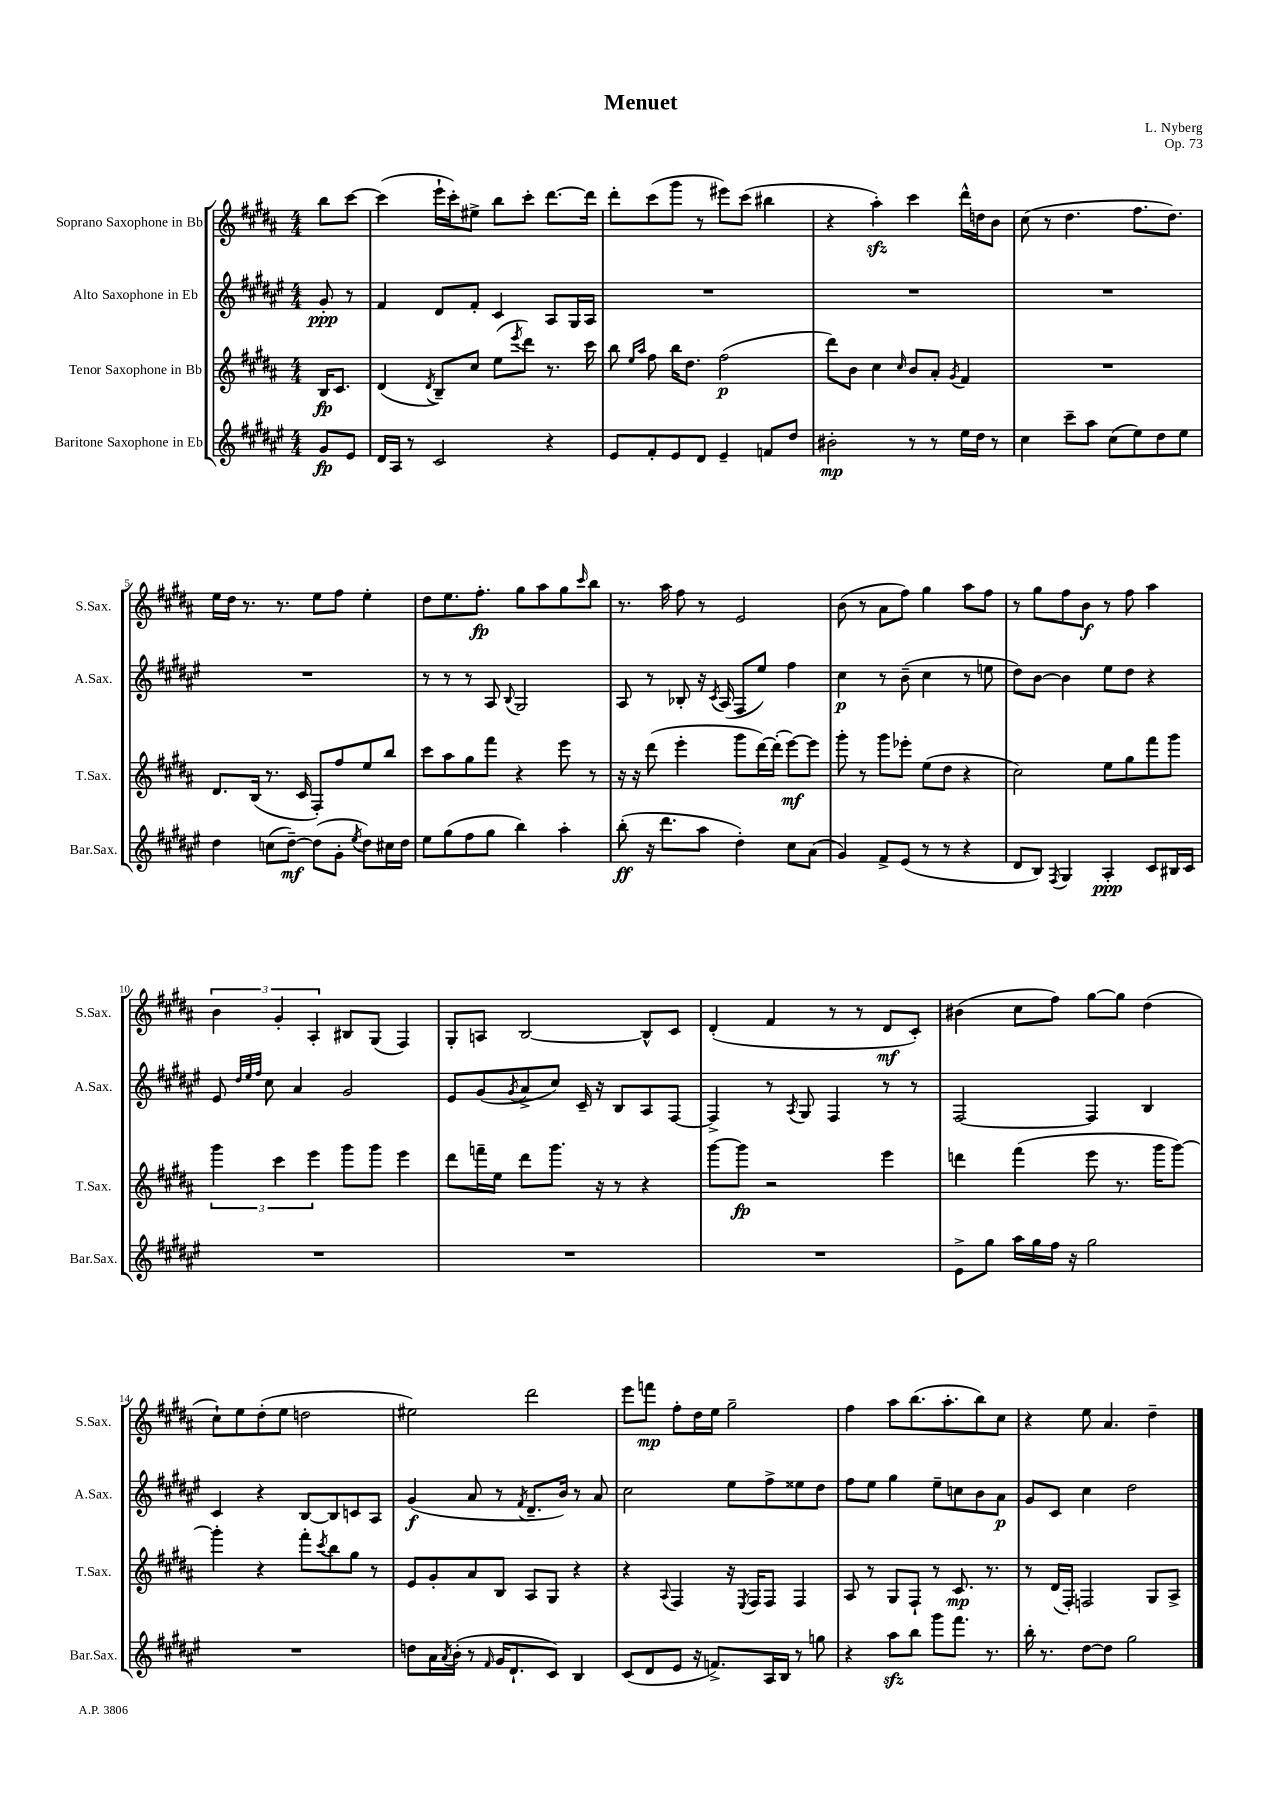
\header { title = "Menuet" composer = "L. Nyberg" opus = "Op. 73" }
<<
\new StaffGroup <<
\new Staff = "s0" \with { instrumentName = "Soprano Saxophone in Bb" shortInstrumentName = "S.Sax." } {
    \clef treble \key b \major \numericTimeSignature \time 4/4 \partial 4
    b''8 cis'''8~ |
    cis'''4( e'''16-! cis'''16-.) eis''8-> b''8 cis'''8-. dis'''8.~ dis'''16 |
    dis'''8-. cis'''8( gis'''8 r8 eis'''8) cis'''8( bis''4 |
    r4 ais''4-.\sfz) cis'''4 dis'''16-^ d''16 b'8 |
    cis''8( r8 dis''4. fis''8. dis''8.) |
    e''16 dis''16 r8. r8. e''8 fis''8 e''4-. |
    dis''8 e''8. fis''8.-.\fp gis''8 ais''8 gis''8 \grace { cis'''16 } b''8 |
    r8. ais''16 fis''8 r8 e'2 |
    b'8( r8 ais'8 fis''8) gis''4 ais''8 fis''8 |
    r8 gis''8 fis''8 b'8\f r8 fis''8 ais''4 |
    \tuplet 3/2 { b'4 gis'4-. ais4-. } bis8 gis8( fis4) |
    gis8-. a8 b2~ b8-^ cis'8 |
    dis'4-.( fis'4 r8 r8 dis'8\mf cis'8-.) |
    bis'4( cis''8 fis''8) gis''8~ gis''8 dis''4( |
    cis''8-!) e''8 dis''8-.( e''8 d''2 |
    eis''2) dis'''2 |
    e'''8 f'''8\mp fis''8-. dis''16 e''16 gis''2-- |
    fis''4 ais''8 b''8.( ais''8.-. b''8) cis''8 |
    r4 e''8 ais'4. dis''4-- \bar "|." |
}
\new Staff = "s1" \with { instrumentName = "Alto Saxophone in Eb" shortInstrumentName = "A.Sax." } {
    \clef treble \key fis \major \numericTimeSignature \time 4/4 \partial 4
    gis'8-.\ppp r8 |
    fis'4 dis'8 fis'8-. cis'4 ais8 gis16 ais16 |
    R1 |
    R1 |
    R1 |
    R1 |
    r8 r8 r8 ais8 \appoggiatura { b8 } gis2 |
    ais8 r8 bes8-. r16 \acciaccatura { cis'8 } ais16( fis8 eis''8) fis''4 |
    cis''4\p r8 b'8--( cis''4 r8 e''8 |
    dis''8) b'8~ b'4 eis''8 dis''8 r4 |
    eis'8 \grace { dis''32 eis''32 fis''32 } cis''8 ais'4 gis'2 |
    eis'8 gis'8( \acciaccatura { gis'8 } ais'8-> cis''8) cis'16-- r16 b8 ais8 fis8~ |
    fis4-> r8 \acciaccatura { ais8 } gis8 fis4 r8 r8 |
    fis2~ fis4 b4 |
    cis'4 r4 b8~ b8 c'8 ais8 |
    gis'4\f( ais'8 r8 \acciaccatura { fis'8 } dis'8.-- b'16) r8 ais'8 |
    cis''2 eis''8 fis''8-> eisis''8 dis''8 |
    fis''8 eis''8 gis''4 eis''8-- c''8 b'8 ais'8\p |
    gis'8 cis'8 cis''4 dis''2 \bar "|." |
}
\new Staff = "s2" \with { instrumentName = "Tenor Saxophone in Bb" shortInstrumentName = "T.Sax." } {
    \clef treble \key b \major \numericTimeSignature \time 4/4 \partial 4
    b16\fp cis'8. |
    dis'4( \acciaccatura { dis'8 } b8--) cis''8 e''8( \acciaccatura { e'''8 } dis'''8) r8. cis'''16 |
    b''8 \grace { e''16 ais''16 } fis''8 b''16 dis''8. fis''2\p( |
    dis'''8) b'8 cis''4 \grace { cis''16 } b'8 ais'8-. \acciaccatura { gis'8 } fis'4 |
    R1 |
    dis'8. b16( r8. cis'16 fis8-.) fis''8 e''8 b''8 |
    cis'''8 ais''8 gis''8 fis'''8 r4 e'''8 r8 |
    r16 r16 dis'''8( e'''4-. gis'''8 dis'''16~) dis'''16-.( e'''8~\mf) e'''8 |
    gis'''8-. r8 gis'''8 ees'''8-. e''8( dis''8 r4 |
    cis''2) e''8 gis''8 fis'''8 gis'''8 |
    \tuplet 3/2 { gis'''4 cis'''4 e'''4 } gis'''8 gis'''8 e'''4 |
    dis'''8 f'''16-- e''16 dis'''8 gis'''8. r16 r8 r4 |
    gis'''8~ gis'''8\fp r2 e'''4 |
    d'''4 fis'''4( e'''8 r8. gis'''16 gis'''8~) |
    gis'''4-. r4 fis'''8-. \acciaccatura { cis'''8 } b''8 gis''8 r8 |
    e'8 gis'8-. ais'8 b8 ais8 gis8 r4 |
    r4 \appoggiatura { ais8 } fis4 r16 \acciaccatura { e8 } fis16 fis8 fis4 |
    ais8 r8 gis8 fis8-! r8 cis'8.\mp r8. |
    r8 dis'16( fis16-.) f2 gis8 ais8-> \bar "|." |
}
\new Staff = "s3" \with { instrumentName = "Baritone Saxophone in Eb" shortInstrumentName = "Bar.Sax." } {
    \clef treble \key fis \major \numericTimeSignature \time 4/4 \partial 4
    gis'8\fp eis'8 |
    dis'16 ais16 r8 cis'2 r4 |
    eis'8 fis'8-. eis'8 dis'8 eis'4-- f'8 dis''8 |
    bis'2-.\mp r8 r8 eis''16 dis''16 r8 |
    cis''4 cis'''8-- ais''8 cis''8( eis''8) dis''8 eis''8 |
    dis''4 c''8( dis''8~--\mf) dis''8( gis'8-. \acciaccatura { eis''8 } dis''8) cis''16 dis''16 |
    eis''8 gis''8( fis''8 gis''8 b''4) ais''4-. |
    b''8-.\ff( r16 dis'''8. ais''8 dis''4-.) cis''8 ais'8( |
    gis'4) fis'8-> eis'8( r8 r8 r4 |
    dis'8 b8) \acciaccatura { fis8 } gis4 ais4-.\ppp cis'8 bis16 cis'16 |
    R1 |
    R1 |
    R1 |
    eis'8-> gis''8 ais''16 gis''16 fis''16 r16 gis''2 |
    R1 |
    d''8 ais'16 \acciaccatura { ais'8 } b'16-.( r8 \grace { fis'16 } gis'16 dis'8.-! cis'8) b4 |
    cis'8( dis'8 eis'8 r16 f'8.->) ais16 b16 r8 g''8 |
    r4 ais''8\sfz b''8 gis'''8 fis'''8. r8. |
    b''16-. r8. dis''8~ dis''8 gis''2 \bar "|." |
}
>>
>>
